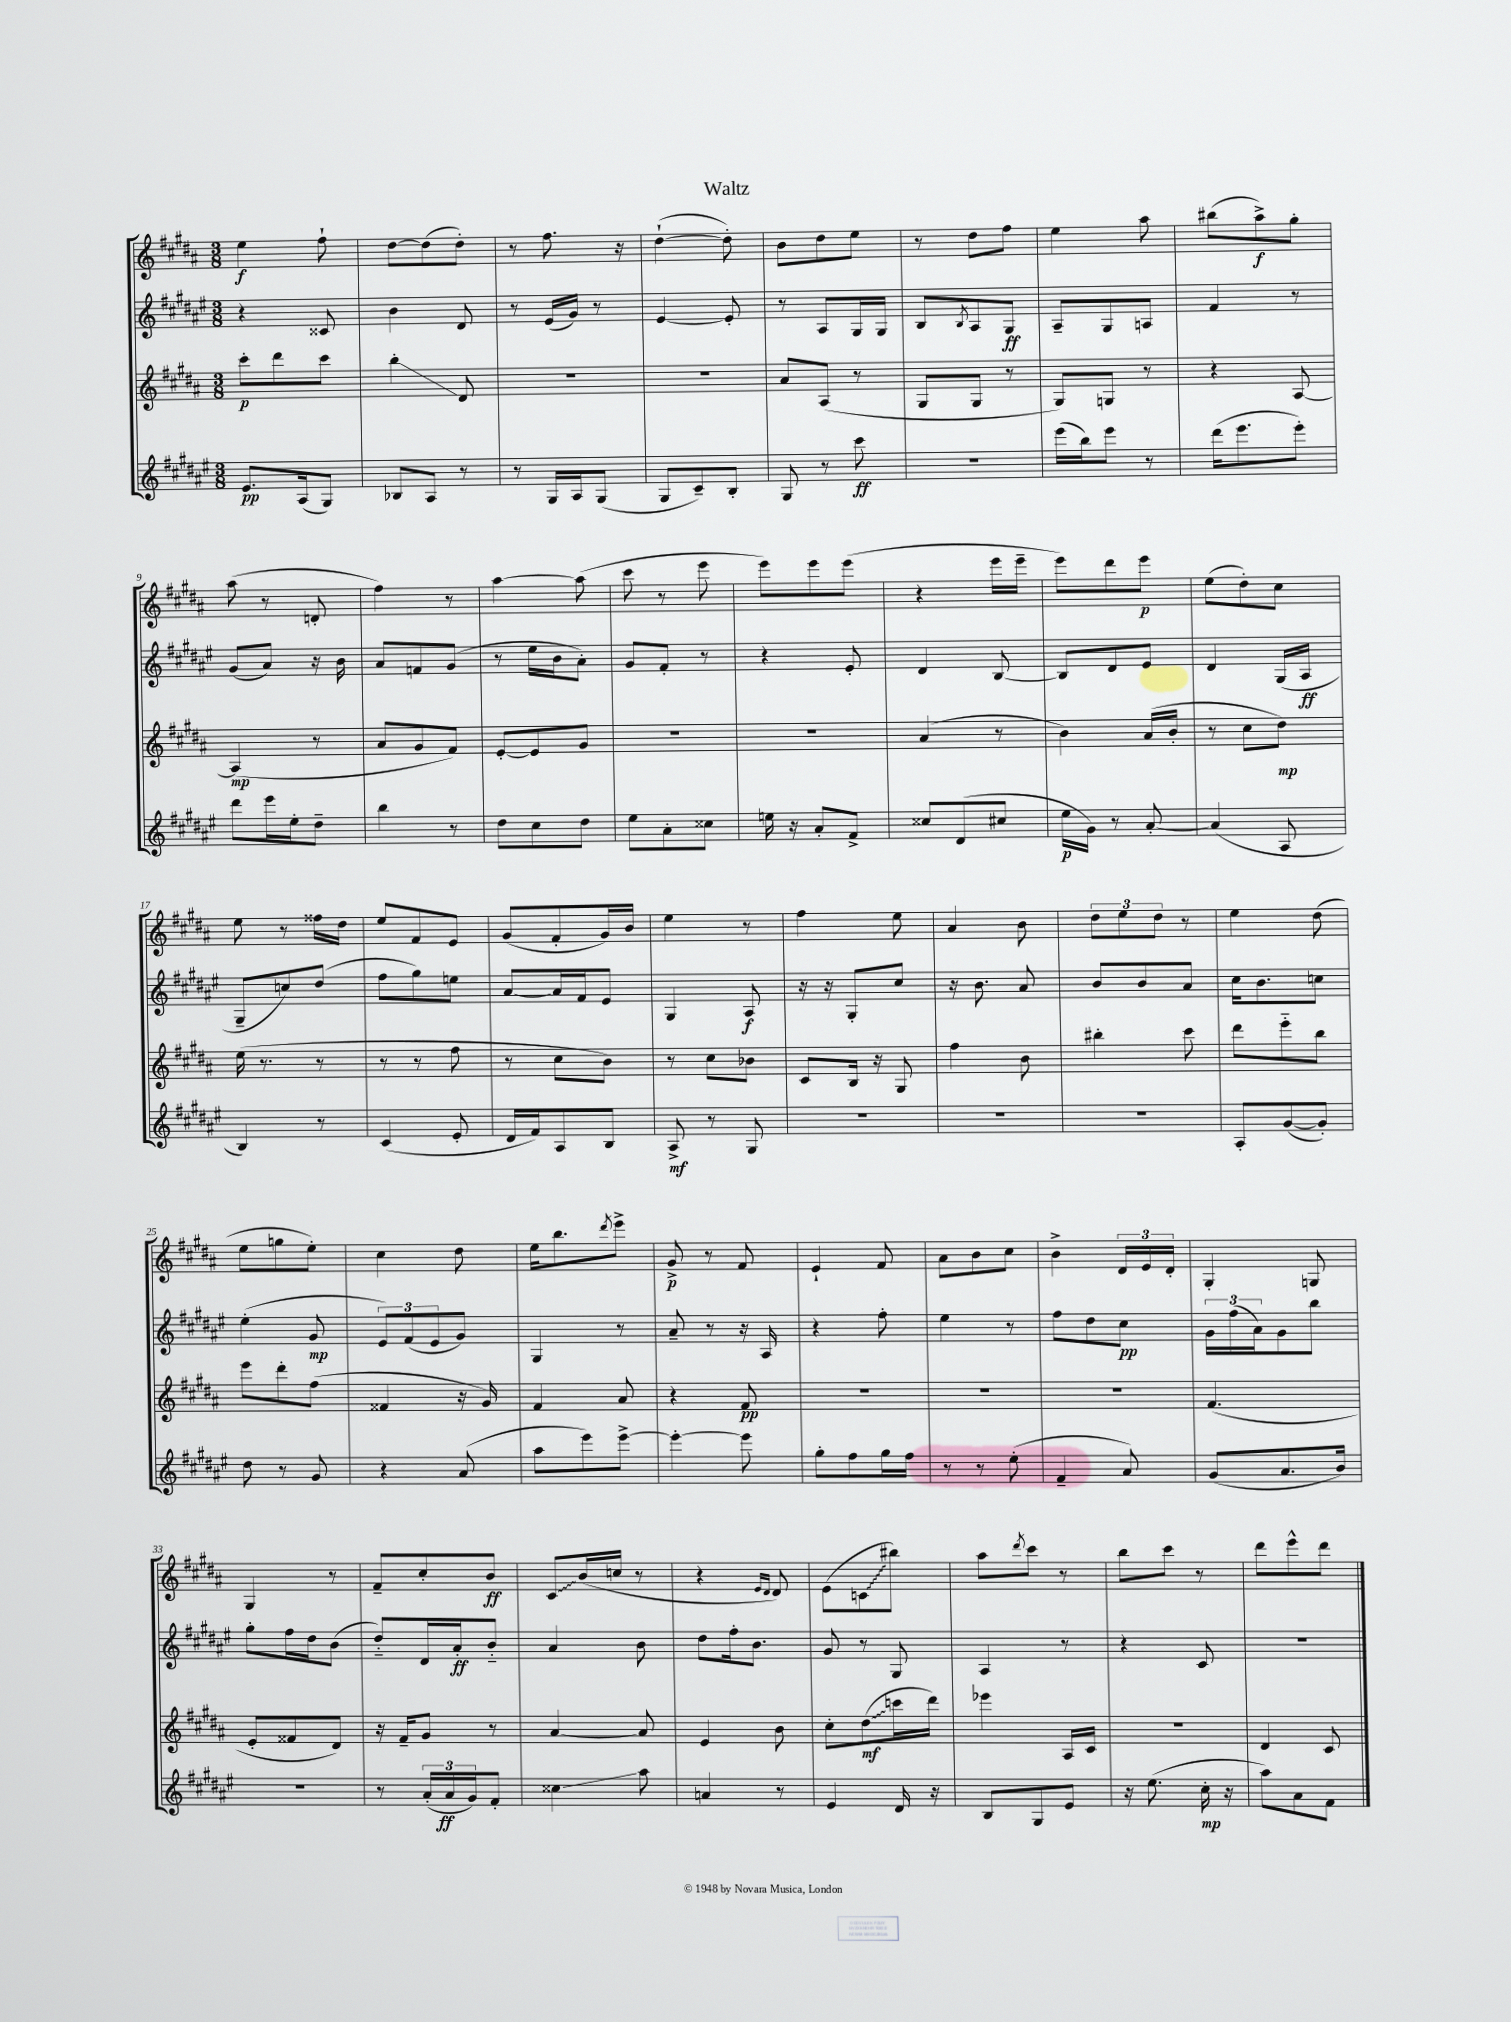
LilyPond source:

\header { title = "Waltz" }
<<
\new StaffGroup <<
\new Staff = "s0" {
    \clef treble \key b \major \numericTimeSignature \time 3/8
    e''4\f fis''8-! |
    dis''8~ dis''8( dis''8-.) |
    r8 fis''8. r16 |
    dis''4~-!( dis''8-.) |
    b'8 dis''8 e''8 |
    r8 dis''8 fis''8 |
    e''4 ais''8 |
    bis''8( ais''8->\f) gis''8-. |
    ais''8( r8 d'8-. |
    fis''4) r8 |
    ais''4~ ais''8( |
    cis'''8 r8 e'''8 |
    e'''8) e'''8 e'''8( |
    r4 e'''16 e'''16-- |
    e'''8) dis'''8 e'''8\p |
    e''8( dis''8-.) cis''8 |
    e''8 r8 fisis''16 dis''16 |
    e''8 fis'8 e'8 |
    gis'8( fis'8-. gis'16) b'16 |
    e''4 r8 |
    fis''4 e''8 |
    ais'4 b'8 |
    \tuplet 3/2 { dis''8 e''8 dis''8 } r8 |
    e''4 dis''8( |
    e''8 g''8 e''8-.) |
    cis''4 dis''8 |
    e''16 b''8. \acciaccatura { dis'''8 } e'''8-> |
    gis'8->\p r8 fis'8 |
    e'4-! fis'8 |
    ais'8 b'8 cis''8 |
    b'4-> \tuplet 3/2 { dis'16 e'16 dis'16-. } |
    gis4-. g8 |
    gis4 r8 |
    fis'8-- cis''8-. b'8\ff |
    \once \override Glissando.style = #'zigzag cis'8\glissando b'16( c''16 r8 |
    r4 \grace { e'16 dis'16 } dis'8) |
    e'8( \once \override Glissando.style = #'zigzag c'8\glissando bis''8) |
    ais''8 \acciaccatura { dis'''8 } cis'''8 r8 |
    b''8 cis'''8 r8 |
    dis'''8 e'''8-^ dis'''8 \bar "|." |
}
\new Staff = "s1" {
    \clef treble \key fis \major \numericTimeSignature \time 3/8
    r4 cisis'8 |
    b'4 dis'8 |
    r8 eis'16( gis'16) r8 |
    eis'4~ eis'8-. |
    r8 ais8 gis16 gis16 |
    b8 \acciaccatura { b8 } ais8 gis8\ff |
    ais8-- gis8 a8 |
    fis'4 r8 |
    gis'8( ais'8) r16 b'16 |
    ais'8 f'8 gis'8( |
    r8 eis''16 b'16 ais'8-.) |
    gis'8 fis'8-. r8 |
    r4 eis'8-. |
    dis'4 b8~ |
    b8 dis'8 eis'8 |
    dis'4 gis16( ais16\ff |
    gis8-- c''8) dis''8( |
    fis''8 gis''8) e''8 |
    ais'8~ ais'16 fis'16 eis'8 |
    gis4 ais8\f |
    r16 r16 gis8-. cis''8 |
    r16 b'8. ais'8 |
    b'8 b'8 ais'8 |
    cis''16 b'8. c''8 |
    eis''4-.( gis'8\mp |
    \tuplet 3/2 { eis'8) fis'8( eis'8 } gis'8) |
    gis4 r8 |
    ais'8-- r8 r16 ais16 |
    r4 fis''8-. |
    eis''4 r8 |
    fis''8 dis''8 cis''8\pp |
    \tuplet 3/2 { gis'16 fis''16( ais'16) } gis'8 b''8 |
    gis''8-. fis''16 dis''16 b'8( |
    dis''8-_) dis'16 ais'16-.\ff b'8-_ |
    ais'4 b'8 |
    dis''8 fis''16-. b'8. |
    gis'8 r8 gis8 |
    ais4 r8 |
    r4 cis'8 |
    R4. \bar "|." |
}
\new Staff = "s2" {
    \clef treble \key b \major \numericTimeSignature \time 3/8
    cis'''8-.\p dis'''8 cis'''8 |
    b''4-.\glissando dis'8 |
    R4. |
    R4. |
    ais'8 ais8( r8 |
    gis8 gis8 r8 |
    gis8) g8 r8 |
    r4 ais8~ |
    ais4\mp( r8 |
    ais'8 gis'8 fis'8) |
    e'8~-. e'8 gis'8 |
    R4. |
    R4. |
    ais'4( r8 |
    b'4) ais'16( b'16-. |
    r8 cis''8 dis''8\mp) |
    e''16( r8. r8 |
    r8 r8 fis''8 |
    r8 cis''8 b'8) |
    r8 cis''8 bes'8 |
    cis'8 b16 r16 gis8 |
    fis''4 b'8 |
    bis''4-. cis'''8 |
    dis'''8 e'''8-_ b''8 |
    e'''8 dis'''8-. fis''8( |
    fisis'4 r16 gis'16) |
    fis'4 ais'8 |
    r4 fis'8\pp |
    R4. |
    R4. |
    R4. |
    fis'4.( |
    e'8-. fisis'8 dis'8) |
    r16 fis'16-- gis'8 r8 |
    ais'4~ ais'8 |
    e'4 b'8 |
    cis''8-. \once \override Glissando.style = #'zigzag dis''8\glissando\mf( c'''16 dis'''16) |
    ees'''4 ais16 cis'16 |
    R4. |
    dis'4 cis'8 \bar "|." |
}
\new Staff = "s3" {
    \clef treble \key fis \major \numericTimeSignature \time 3/8
    eis'8.\pp ais16( gis8) |
    bes8 ais8 r8 |
    r8 gis16 ais16 gis8( |
    gis8 cis'8--) b8-. |
    gis8 r8 cis'''8\ff |
    R4. |
    eis'''16( b''16) eis'''8 r8 |
    dis'''16( eis'''8. eis'''8-.) |
    dis'''8 eis'''16 eis''16-. dis''8-- |
    b''4 r8 |
    dis''8 cis''8 dis''8 |
    eis''8 ais'8-. cisis''8 |
    e''16 r16 ais'8-. fis'8-> |
    cisis''8 dis'8( cis''8 |
    eis''16\p gis'16) r8 ais'8~-. |
    ais'4( ais8 |
    b4) r8 |
    cis'4( eis'8-. |
    dis'16 fis'16) ais8 b8 |
    ais8->\mf r8 gis8 |
    R4. |
    R4. |
    R4. |
    ais8-. gis'8~( gis'8-.) |
    dis''8 r8 gis'8 |
    r4 ais'8( |
    ais''8 eis'''8) eis'''8~-> |
    eis'''4~-. eis'''8 |
    gis''8-. fis''8 gis''16 fis''16 |
    r8 r8 eis''8-.( |
    fis'4-- ais'8) |
    gis'8( ais'8. b'16) |
    R4. |
    r8 \tuplet 3/2 { ais'16-.( ais'16\ff gis'16) } fis'8-. |
    cisis''4\glissando ais''8 |
    a'4 r8 |
    eis'4 dis'16 r16 |
    b8 gis8 eis'8 |
    r16 eis''8.( cis''16-.\mp r16 |
    ais''8) ais'8 fis'8 \bar "|." |
}
>>
>>
